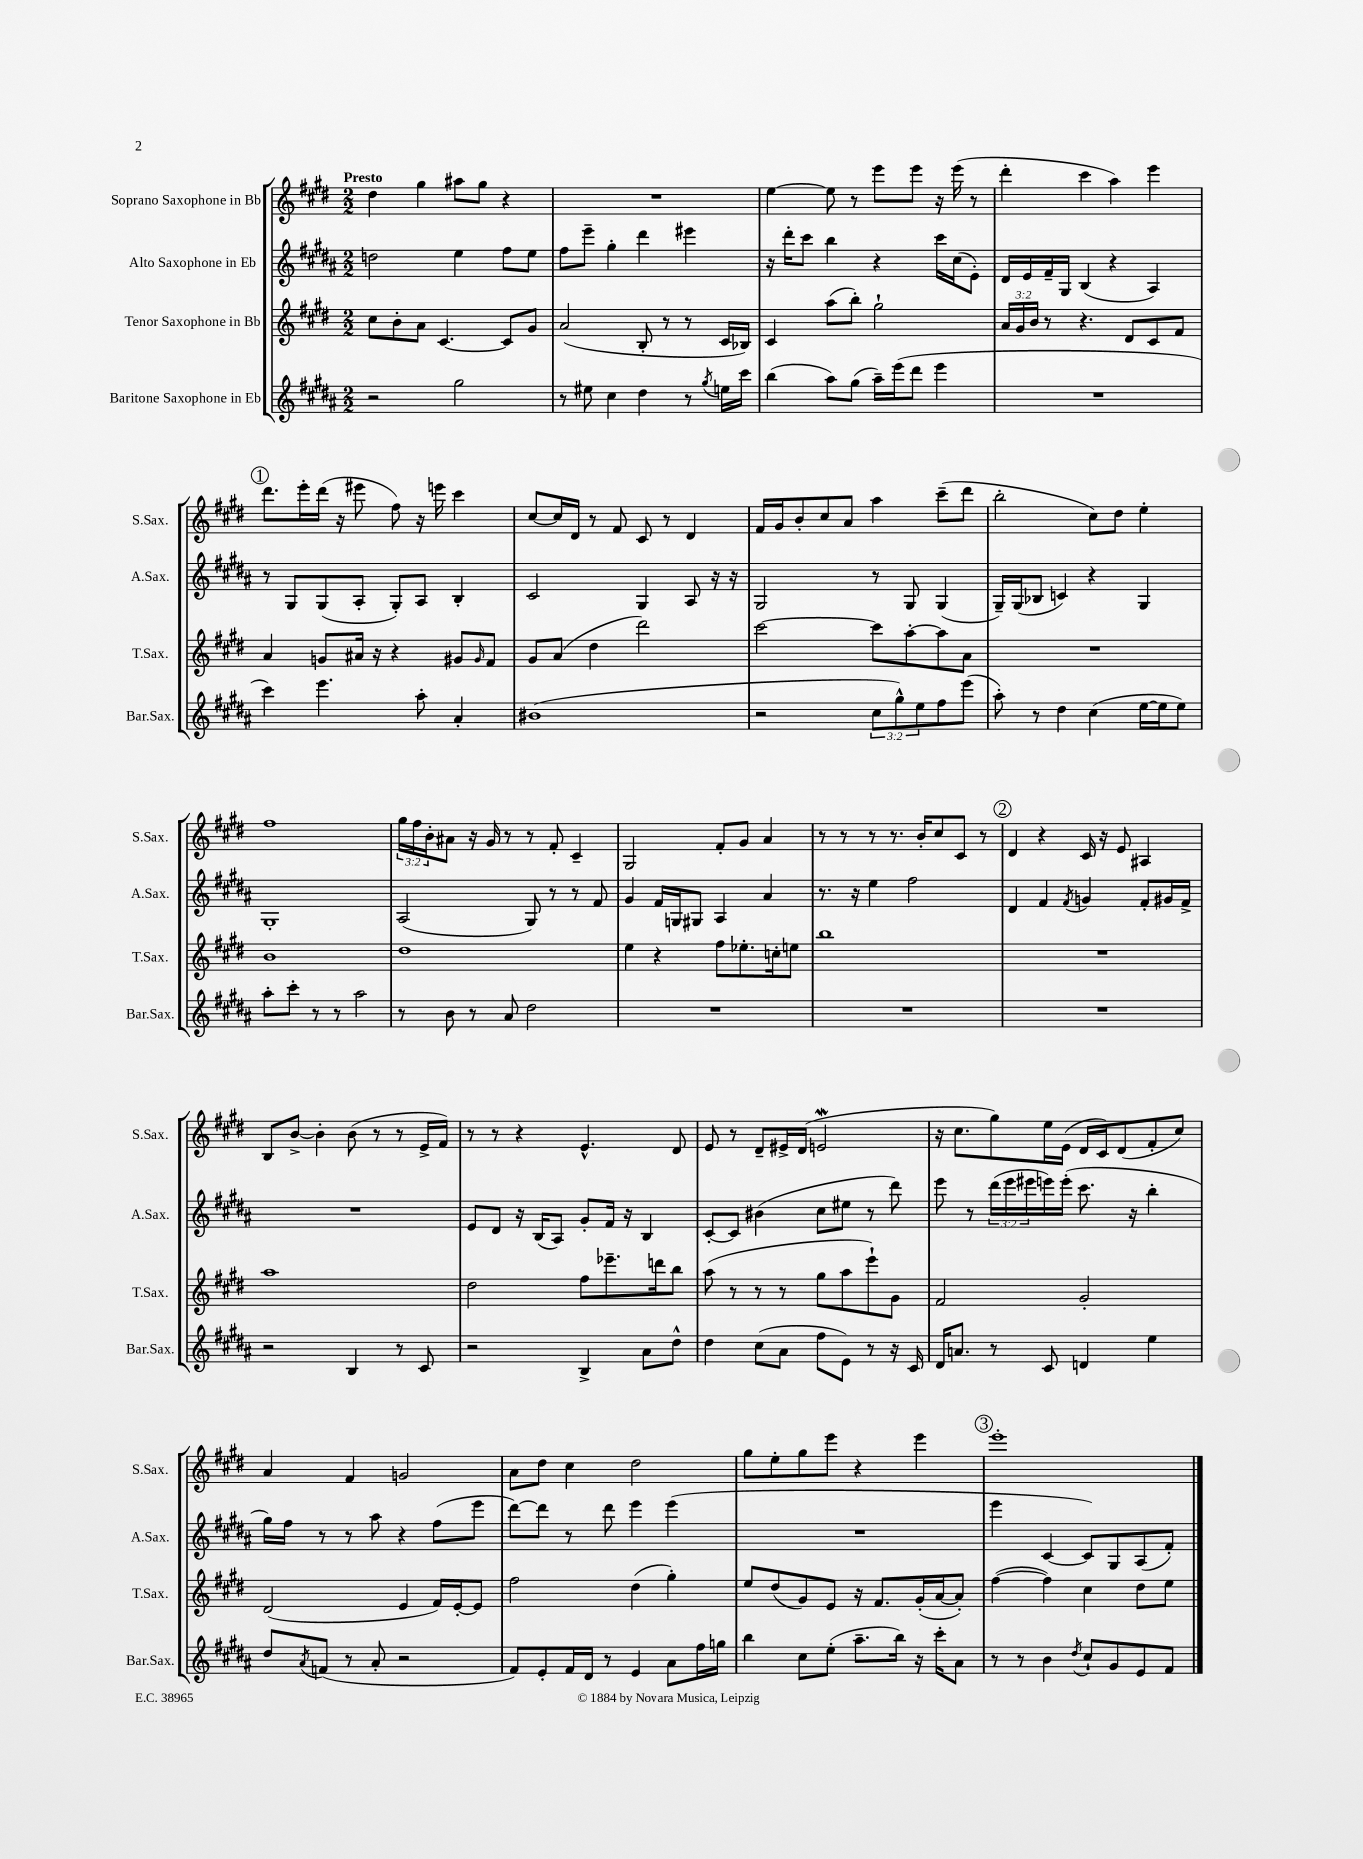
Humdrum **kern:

**kern	**kern	**kern	**kern
*staff4	*staff3	*staff2	*staff1
*clefG2	*clefG2	*clefG2	*clefG2
*k[f#c#g#d#a#]	*k[f#c#g#d#]	*k[f#c#g#d#a#]	*k[f#c#g#d#]
*M2/2	*M2/2	*M2/2	*M2/2
2r	8cc#	2dd	4dd#
.	8b'	.	.
.	8a	.	4gg#
.	[4.c#	.	.
2gg#	.	4ee	8aa#
.	.	.	8gg#
.	8c#]	8ff#	4r
.	8g#	8ee	.
=	=	=	=
8r	(2a	8ff#	1r
8ee#	.	8eee~	.
4cc#	.	4gg#'	.
4dd#	8B'	4ddd#	.
.	8r	.	.
8r	8r	4eee#	.
8qgg#	.	.	.
16ee	16c#	.	.
16ccc#	16B-)	.	.
=	=	=	=
(4bb	4c#	16r	[4ee
.	.	16ddd#'	.
.	.	8ccc#	.
8aa#)	(8aa	4bb	8ee]
(8gg#	8bb')	.	8r
16aa#~)	2gg#`	4r	8eee
(16eee	.	.	.
8ddd#	.	.	8eee
4eee	.	16ccc#	16r
.	.	(16cc#	(16eee
.	.	8e')	8r
=	=	=	=
1r	24a	16d#	4ddd#'
.	24g#	.	.
.	.	16e	.
.	24b	.	.
.	8r	16f#~	.
.	.	16G#	.
.	4.r	(4B	4ccc#
.	.	4r	4aa)
.	8d#	.	.
.	8c#	4A#)	4eee
.	8f#	.	.
=	=	=	=
4ccc#)	4a	8r	8.ddd#
.	.	8G#	.
.	.	.	16eee'
4.eee	8g	(8G#	(16ddd#
.	.	.	16r
.	16a#	8A#'	8eee#
.	16r	.	.
.	4r	8G#')	8ff#)
8aa#'	.	8A#	16r
.	.	.	16eee
4a#'	8g#	4B'	4ccc#
.	16qqg#	.	.
.	8f#	.	.
=	=	=	=
(1b#	8g#	2c#	[8cc#
.	(8a	.	16cc#]
.	.	.	16d#
.	4dd#	.	8r
.	.	.	8f#
.	2ddd#)	4G#	8c#
.	.	.	8r
.	.	8A#	4d#
.	.	16r	.
.	.	16r	.
=	=	=	=
2r	[2ccc#	2G#	16f#
.	.	.	16g#
.	.	.	8b'
.	.	.	8cc#
.	.	.	8a
12cc#	8ccc#]	8r	4aa
12gg#^^)	.	.	.
.	[8aa'	8G#	.
12ee	.	.	.
8ff#	8aa]	(4G#	(8ccc#~
(8eee	8a	.	8ddd#
=	=	=	=
8aa#')	1r	16G#~)	2bb'
.	.	(16G#	.
8r	.	8B-	.
4dd#	.	4c)	.
(4cc#	.	4r	8cc#)
.	.	.	8dd#
[16ee	.	4G#	4ee'
16ee]	.	.	.
8ee)	.	.	.
=	=	=	=
8aa#'	1b	1G#'	1ff#
8ccc#'	.	.	.
8r	.	.	.
8r	.	.	.
2aa#	.	.	.
=	=	=	=
8r	1dd#	(2A#	24gg#
.	.	.	24ff#
.	.	.	24b'
8b	.	.	8a#
8r	.	.	16r
.	.	.	16g#
8a#	.	.	8r
2dd#	.	8G#)	8r
.	.	8r	8f#'
.	.	8r	4c#~
.	.	8f#	.
=	=	=	=
1r	4ee	4g#	2G#
.	4r	16f#	.
.	.	16G	.
.	.	8G#	.
.	8ff#	4A#	8f#'
.	8.ee-'	.	8g#
.	.	4a#	4a
.	16cc'	.	.
.	8ee	.	.
=	=	=	=
1r	1bb	8.r	8r
.	.	.	8r
.	.	16r	.
.	.	4ee	8r
.	.	.	8.r
.	.	2ff#	.
.	.	.	16b'
.	.	.	8cc#
.	.	.	8c#
.	.	.	8r
=	=	=	=
1r	1r	4d#	4d#
.	.	4f#	4r
.	.	8qf#	.
.	.	4g	16c#
.	.	.	16r
.	.	.	8e
.	.	8f#'	4A#
.	.	16g#	.
.	.	16f#^	.
=	=	=	=
2r	1aa	1r	8B
.	.	.	[8b^
.	.	.	4b']
4B	.	.	(8b
.	.	.	8r
8r	.	.	8r
8c#	.	.	16e^
.	.	.	16f#)
=	=	=	=
2r	2dd#	8e	8r
.	.	8d#	8r
.	.	16r	4r
.	.	(16B	.
.	.	8A#)	.
4B^	8ff#	8g#'	4.e^^
.	8.eee-~	16f#	.
.	.	16r	.
8a#	.	4B	.
.	16ddd	.	.
8dd#^^	8bb	.	8d#
=	=	=	=
4dd#	(8aa	[8c#'	8e
.	8r	8c#]	8r
(8cc#	8r	(4b#	8d#~
8a#	8r	.	16e#^
.	.	.	(16d#
8ff#	8gg#	8cc#	2e
8e)	8aa	8ee#	.
8r	8eee`)	8r	.
16r	8g#	8ddd#)	.
16c#	.	.	.
=	=	=	=
16d#	2f#	8eee	16r
8.a	.	.	8.cc#
.	.	8r	.
8r	.	(24ddd#	8gg#)
.	.	24eee	.
.	.	24eee#	.
8c#	.	16eee)	16ee
.	.	(16eee'	(16e
4d	2g#'	8.ccc#	16d#
.	.	.	16c#)
.	.	.	(8d#
.	.	16r	.
4ee	.	4bb'	8f#'
.	.	.	8cc#)
=	=	=	=
8dd#	(2d#	16gg#)	4a
.	.	16ff#	.
8qa#	.	.	.
(8f	.	8r	.
8r	.	8r	4f#
8a#'	.	8aa#	.
2r	4e	4r	2g
.	16f#)	(8ff#	.
.	[16e'	.	.
.	8e]	8eee	.
=	=	=	=
8f#)	2ff#	[8ddd#)	8a
8e'	.	8ddd#]	8dd#
16f#	.	8r	4cc#
16d#	.	.	.
8r	.	8ddd#	.
4e	(4dd#	4eee	2dd#
8a#	4gg#')	(4eee	.
16ff#	.	.	.
16gg	.	.	.
=	=	=	=
4bb	8ee	1r	8gg#
.	(8dd#	.	8ee'
8cc#	8g#)	.	8gg#
(8ee'	8e	.	8eee
8.aa#~	16r	.	4r
.	8.f#	.	.
16bb)	.	.	.
16r	(16g#'	.	4eee
16ccc#'	[16a	.	.
8a#	8a'])	.	.
=	=	=	=
8r	([4ff#	4eee	1eee'
8r	.	.	.
4b	4ff#])	[4c#	.
8qdd#	.	.	.
8cc#`	4cc#	8c#])	.
8g#	.	8G#	.
8e	8dd#	(8A#	.
8f#	8ee	8f#')	.
==	==	==	==
*-	*-	*-	*-
